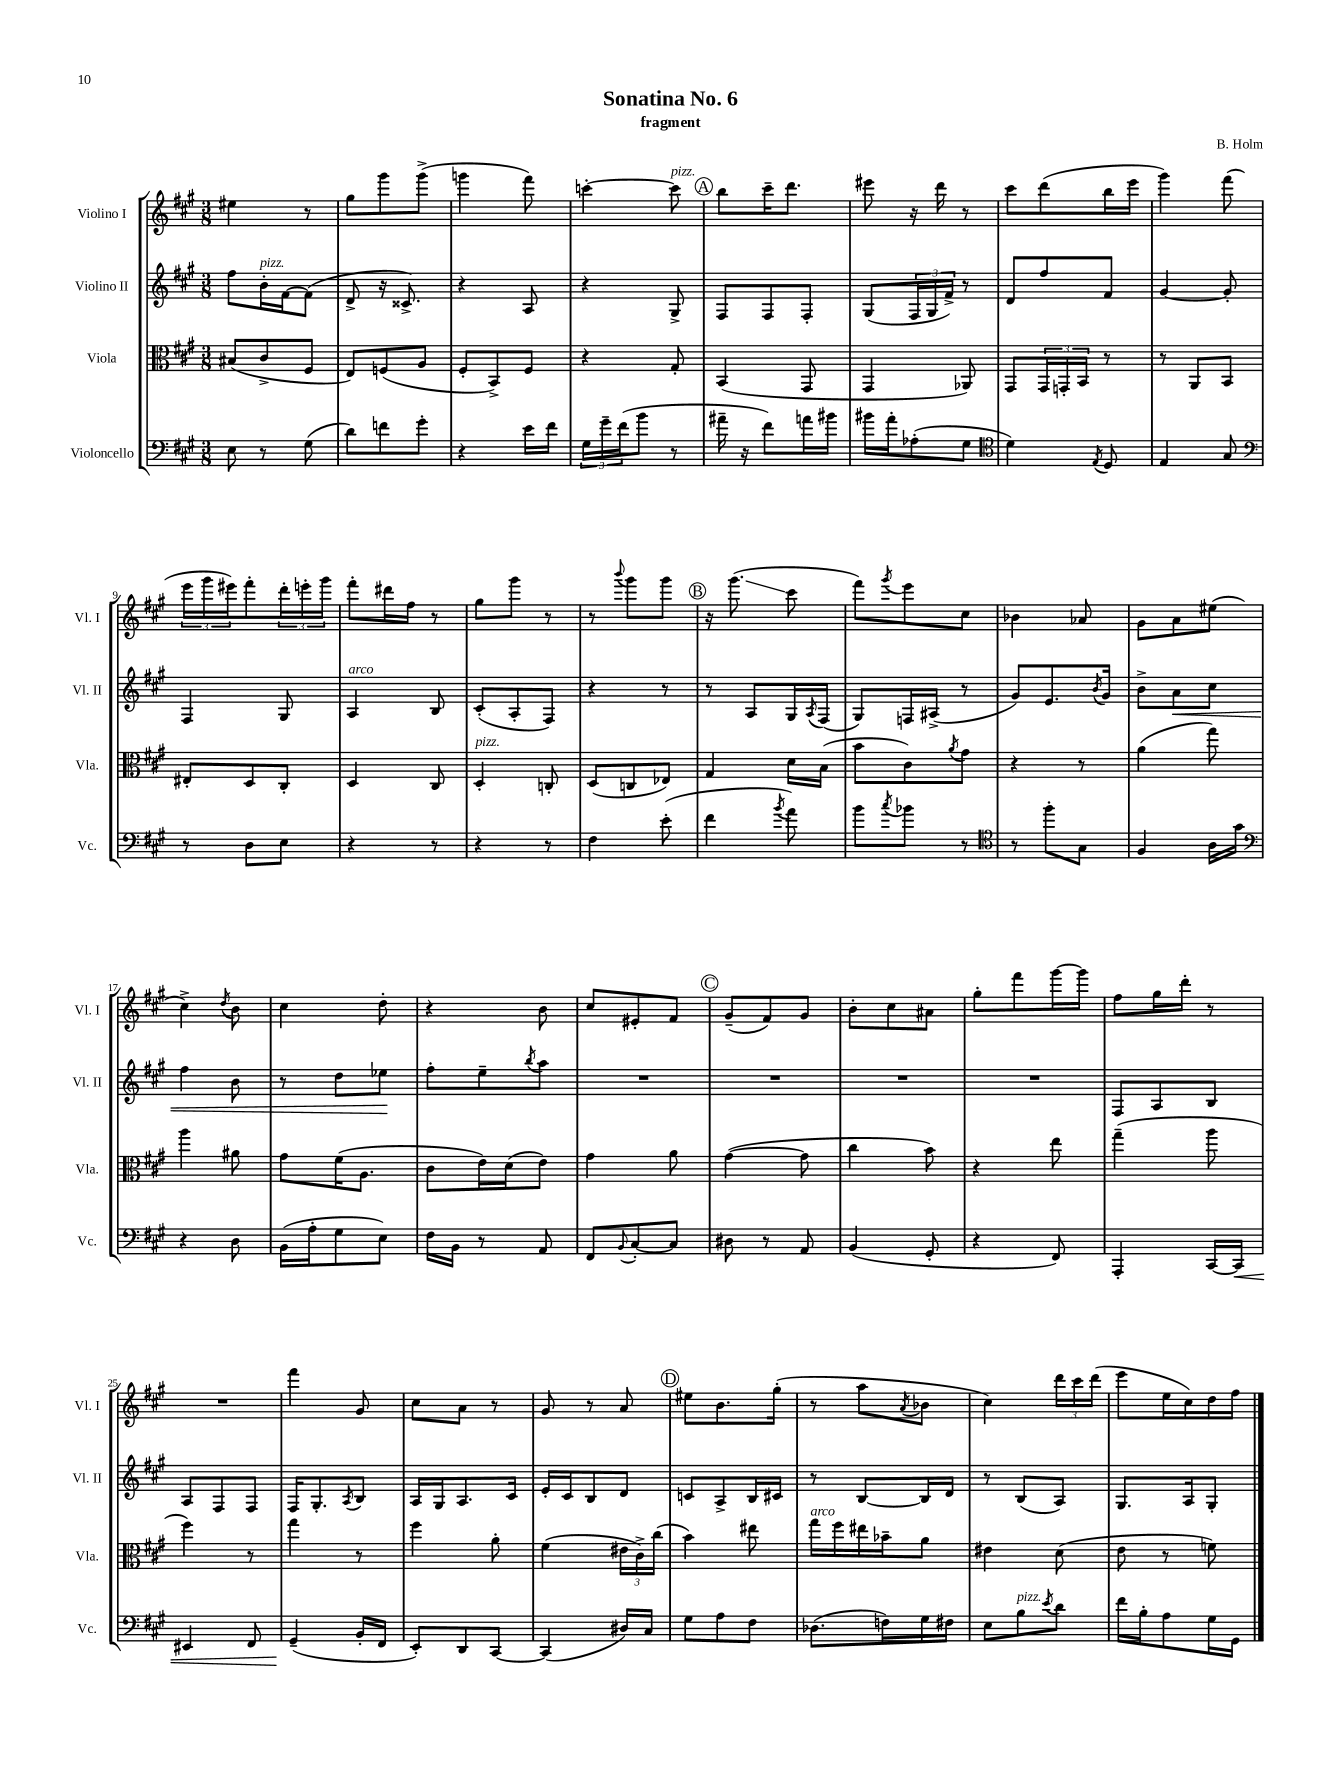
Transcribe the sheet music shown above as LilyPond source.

\header { title = "Sonatina No. 6" composer = "B. Holm" subtitle = "fragment" }
<<
\new StaffGroup <<
\new Staff = "s0" \with { instrumentName = "Violino I" shortInstrumentName = "Vl. I" } {
    \clef treble \key a \major \numericTimeSignature \time 3/8
    eis''4 r8 |
    gis''8 gis'''8 gis'''8->( |
    g'''4 fis'''8) |
    c'''4~-. c'''8^\markup { \italic "pizz." } |
    \mark \markup { \circle "A" } b''8 cis'''16-- d'''8. |
    eis'''8 r16 d'''16 r8 |
    cis'''8 d'''8( b''16 e'''16 |
    gis'''4) fis'''8( |
    \tuplet 3/2 { e'''16 gis'''16 eis'''16) } fis'''8-. \tuplet 3/2 { d'''16-. e'''16-. gis'''16 } |
    fis'''8-. dis'''16 fis''16 r8 |
    gis''8 gis'''8 r8 |
    r8 \appoggiatura { b'''8 } gis'''8 gis'''8 |
    \mark \markup { \circle "B" } r16 gis'''8.\glissando( cis'''8 |
    fis'''8) \acciaccatura { gis'''8 } e'''8 cis''8 |
    bes'4 aes'8 |
    gis'8 a'8 eis''8( |
    cis''4->) \acciaccatura { d''8 } b'8 |
    cis''4 d''8-. |
    r4 b'8 |
    cis''8 eis'8-. fis'8 |
    \mark \markup { \circle "C" } gis'8--( fis'8) gis'8 |
    b'8-. cis''8 ais'8 |
    gis''8-. fis'''8 gis'''16~ gis'''16 |
    fis''8 gis''16 d'''16-. r8 |
    R4. |
    fis'''4 gis'8 |
    cis''8 a'8 r8 |
    gis'8 r8 a'8 |
    \mark \markup { \circle "D" } eis''8 b'8. gis''16-.( |
    r8 a''8 \acciaccatura { a'8 } bes'8 |
    cis''4) \tuplet 3/2 { d'''16 cis'''16 d'''16( } |
    e'''8 e''16 cis''16) d''16 fis''16 \bar "|." |
}
\new Staff = "s1" \with { instrumentName = "Violino II" shortInstrumentName = "Vl. II" } {
    \clef treble \key a \major \numericTimeSignature \time 3/8
    fis''8 b'16-.^\markup { \italic "pizz." } fis'16~ fis'8( |
    d'8-> r16 cisis'8.->) |
    r4 a8 |
    r4 gis8-> |
    \mark \markup { \circle "A" } fis8 fis8 fis8-. |
    gis8( \tuplet 3/2 { fis16 gis16 fis'16->) } r8 |
    d'8 fis''8 fis'8 |
    gis'4~ gis'8-. |
    fis4 gis8 |
    a4^\markup { \italic "arco" } b8 |
    cis'8-.( a8-. fis8) |
    r4 r8 |
    \mark \markup { \circle "B" } r8 a8 gis16 \acciaccatura { a8 } fis16( |
    gis8) f16 ais16->( r8 |
    gis'8) e'8. \acciaccatura { b'8 } gis'16 |
    b'8-> a'8\< cis''8 |
    fis''4 b'8 |
    r8 d''8 ees''8\! |
    fis''8-. e''8-- \acciaccatura { b''8 } a''8 |
    R4. |
    \mark \markup { \circle "C" } R4. |
    R4. |
    R4. |
    fis8 a8 b8 |
    a8 fis8 fis8 |
    fis16 gis8.-. \acciaccatura { a8 } b8 |
    a16 gis16 a8. cis'16 |
    e'16-. cis'16 b8 d'8 |
    \mark \markup { \circle "D" } c'8 a8-> b16 cis'16 |
    r8 b8~ b16 d'16 |
    r8 b8( a8) |
    gis8. a16 gis8-. \bar "|." |
}
\new Staff = "s2" \with { instrumentName = "Viola" shortInstrumentName = "Vla." } {
    \clef alto \key a \major \numericTimeSignature \time 3/8
    bis8( cis'8-> fis8 |
    e8) f8( a8 |
    fis8-. b,8->) fis8 |
    r4 gis8-. |
    \mark \markup { \circle "A" } b,4( gis,8 |
    gis,4 aes,8) |
    gis,8 \tuplet 3/2 { gis,16 g,16-. b,16 } r8 |
    r8 a,8 b,8 |
    eis8-. d8 cis8-. |
    d4 cis8 |
    d4-.^\markup { \italic "pizz." } c8-. |
    d8( c8 ees8) |
    \mark \markup { \circle "B" } gis4 d'16 b16( |
    b'8 cis'8) \acciaccatura { a'8 } gis'8 |
    r4 r8 |
    a'4( gis''8) |
    a''4 ais'8 |
    gis'8 fis'16( a8. |
    cis'8 e'16) d'16( e'8) |
    gis'4 a'8 |
    \mark \markup { \circle "C" } gis'4~( gis'8 |
    cis''4 b'8) |
    r4 e''8 |
    gis''4--( a''8 |
    fis''4) r8 |
    gis''4 r8 |
    fis''4 a'8-. |
    fis'4( \tuplet 3/2 { eis'16 cis'16->) cis''16( } |
    \mark \markup { \circle "D" } b'4) eis''8 |
    gis''16^\markup { \italic "arco" } fis''16 eis''16 bes'16-- a'8 |
    eis'4 d'8( |
    e'8 r8 f'8) \bar "|." |
}
\new Staff = "s3" \with { instrumentName = "Violoncello" shortInstrumentName = "Vc." } {
    \clef bass \key a \major \numericTimeSignature \time 3/8
    e8 r8 gis8( |
    d'8) f'8 gis'8-. |
    r4 e'16 fis'16 |
    \tuplet 3/2 { gis16 gis'16-- fis'16( } b'8 r8 |
    \mark \markup { \circle "A" } ais'16-- r16 fis'8) a'16 bis'16 |
    bis'16 a'16-. aes8-.( gis8 |
    \clef tenor d'4) \acciaccatura { e8 } d8 |
    e4 gis8 |
    \clef bass r8 d8 e8 |
    r4 r8 |
    r4 r8 |
    fis4 e'8-.( |
    \mark \markup { \circle "B" } fis'4 \acciaccatura { b'8 } a'8) |
    b'8 \acciaccatura { cis''8 } bes'8 r8 |
    \clef tenor r8 fis''8-. gis8 |
    fis4 a16 gis'16 |
    \clef bass r4 d8 |
    b,16( a16-. gis8 e8) |
    fis16 b,16 r8 a,8 |
    fis,8 \appoggiatura { b,8 } cis8~-. cis8 |
    \mark \markup { \circle "C" } dis8 r8 a,8 |
    b,4( gis,8-. |
    r4 fis,8) |
    a,,4-. cis,16~ cis,16\< |
    eis,4 fis,8 |
    gis,4--\!( b,16-. fis,16 |
    e,8-.) d,8 cis,8~ |
    cis,4( dis16) cis16 |
    \mark \markup { \circle "D" } gis8 a8 fis8 |
    des8.( f16) gis16 fis16 |
    e8 b8^\markup { \italic "pizz." } \acciaccatura { e'8 } d'8 |
    fis'16 b16-. a8 gis16 gis,16 \bar "|." |
}
>>
>>
